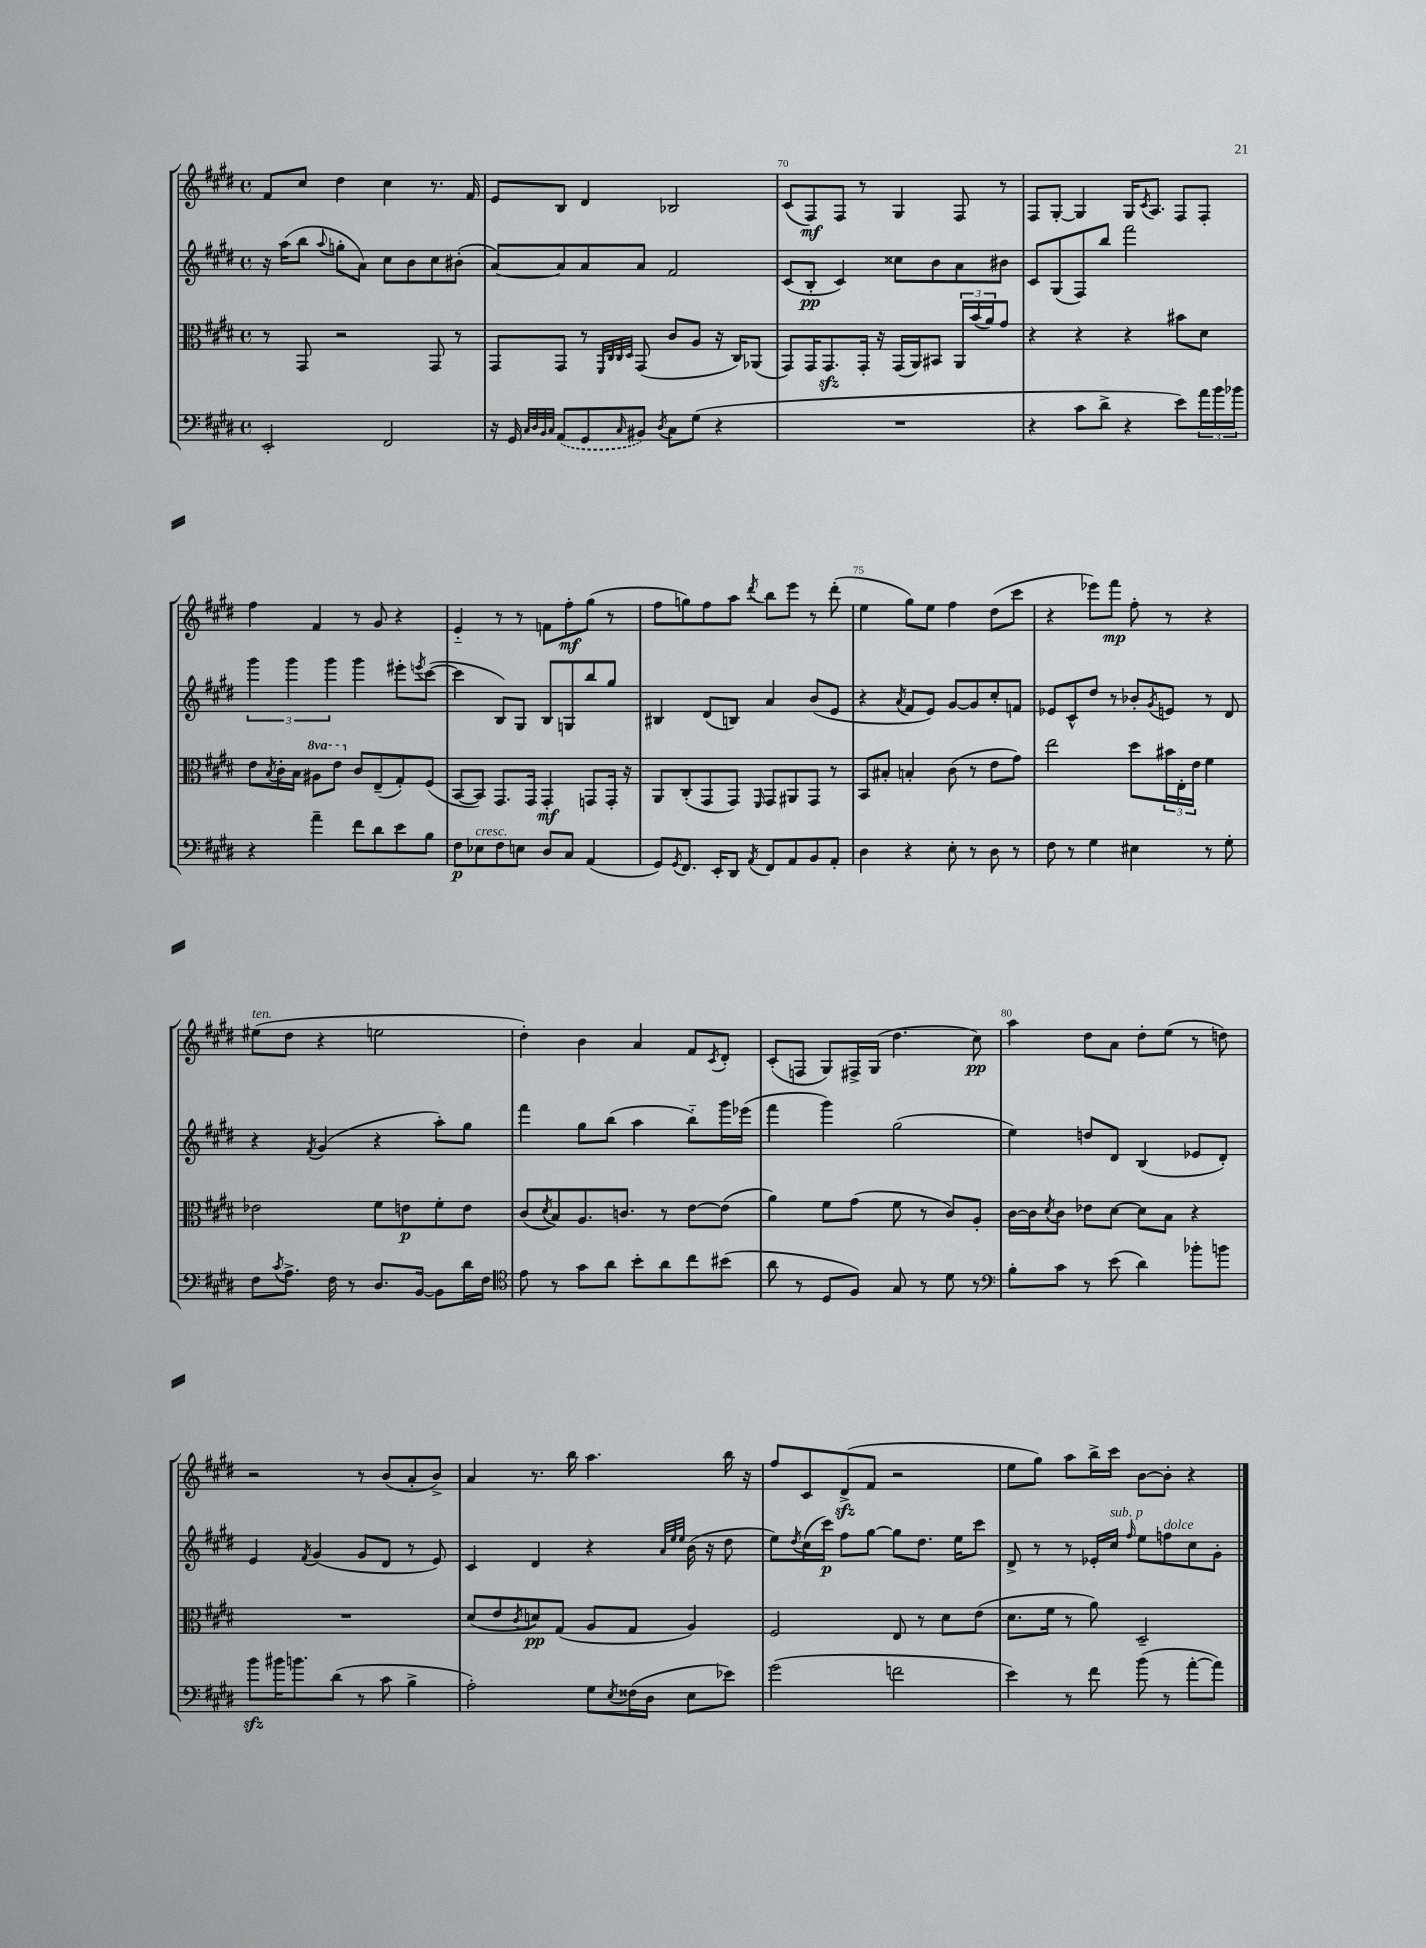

**kern	**dynam	**kern	**dynam	**kern	**dynam	**kern	**dynam
*part4	*part4	*part3	*part3	*part2	*part2	*part1	*part1
*staff4	*staff4	*staff3	*staff3	*staff2	*staff2	*staff1	*staff1
*clefF4	*	*clefC3	*	*clefG2	*	*clefG2	*
*k[f#c#g#d#]	*	*k[f#c#g#d#]	*	*k[f#c#g#d#]	*	*k[f#c#g#d#]	*
*M4/4	*	*M4/4	*	*M4/4	*	*M4/4	*
*met(c)	*	*met(c)	*	*met(c)	*	*met(c)	*
=68	=68	=68	=68	=68	=68	=68	=68
2EE'/	.	8r	.	16r	.	8f#/L	.
.	.	.	.	(16aa\KL	.	.	.
.	.	8GG#/	.	8bb\J	.	8cc#/J	.
.	.	.	.	8qqaa/	.	.	.
.	.	2r	.	8ggn'\L	.	4dd#\	.
.	.	.	.	8a\J)	.	.	.
2FF#/	.	.	.	8cc#\L	.	4cc#\	.
.	.	.	.	8b\	.	.	.
.	.	8GG#/	.	8cc#\	.	8.r	.
.	.	8r	.	(8b#X'\J	.	.	.
.	.	.	.	.	.	16f#/	.
=69	=69	=69	=69	=69	=69	=69	=69
16r	.	8GG#/L	.	[8a/L)	.	8e/L	.
16GG#/	.	.	.	.	.	.	.
32qqC#/LLL	.	.	.	.	.	.	.
32qqD#/	.	.	.	.	.	.	.
32qqBB/	.	.	.	.	.	.	.
32qqC#/JJJ	.	.	.	.	.	.	.
(8AA/L	.	8GG#/J	.	8a/]	.	8B/J	.
8GG#/	.	8r	.	8a/	.	4d#/	.
.	.	32qqFF#/LLL	.	.	.	.	.
.	.	32qqC#/	.	.	.	.	.
.	.	32qqC#/	.	.	.	.	.
16qqC#/	.	32qqD#/JJJ	.	.	.	.	.
8BB#X/J)	.	(8GG#/	.	8a/J	.	.	.
8qD#/	.	.	.	.	.	.	.
8C#\L	.	8c#/L	.	2f#/	.	2B-X/	.
(8G#\J	.	8A/J	.	.	.	.	.
4r	.	16r	.	.	.	.	.
.	.	16C#/KL)	.	.	.	.	.
.	.	(8AA-X/J	.	.	.	.	.
=70	=70	=70	=70	=70	=70	=70	=70
1r	.	8GG#/L)	.	(8c#/L	.	(8c#/L	.
.	.	16GG#/K	.	8B'/J	pp	8F#/)	mf
.	.	8.GG#zz/	.	.	.	.	.
.	.	.	.	4c#/)	.	8F#/J	.
.	.	16GG#'/Jk	.	.	.	8r	.
.	.	16r	.	.	.	.	.
.	.	(16GG#/LL	.	8cc##X\L	.	4G#/	.
.	.	16AA/J)	.	.	.	.	.
.	.	8BB#X/J	.	8b\	.	.	.
.	.	24AA/LL	.	8a\	.	8F#/	.
.	.	(24b/	.	.	.	.	.
.	.	24a/J)	.	.	.	.	.
.	.	8g#/J	.	8b#X\J	.	8r	.
=71	=71	=71	=71	=71	=71	=71	=71
4r	.	4r	.	8c#/L	.	8F#/L	.
.	.	.	.	(8G#/	.	[8G#'/J	.
8c#\L	.	4r	.	8F#/)	.	4G#/]	.
8d#^\J	.	.	.	8bb/J	.	.	.
4r	.	4r	.	2fff#\	.	16G#/KL	.
.	.	.	.	.	.	8qc#/	.
.	.	.	.	.	.	8.A/J	.
8e\L)	.	8b#X\L	.	.	.	8F#/L	.
24a\L	.	8d#\J	.	.	.	8F#'/J	.
24b\	.	.	.	.	.	.	.
24b-X\JJ	.	.	.	.	.	.	.
!!LO:LB:g=z
=72	=72	=72	=72	=72	=72	=72	=72
4r	.	8e\L	.	6ggg#\	.	4ff#\	.
.	.	8qB/	.	.	.	.	.
.	.	16c#'\L	.	.	.	.	.
.	.	.	.	6ggg#\	.	.	.
.	.	16B\JJ	.	.	.	.	.
*	*	*8va	*	*	*	*	*
4a~\	.	8a#X\L	.	.	.	4f#/	.
.	.	.	.	6ggg#\	.	.	.
.	.	8ee\J	.	.	.	.	.
*	*	*X8va	*	*	*	*	*
8f#\L	.	8c#/L	.	4ggg#\	.	8r	.
8d#\	.	(8E~/	.	.	.	8g#/	.
8e\	.	8G#'/)	.	8eee#X'\L	.	4r	.
.	.	.	.	8qeeen/	.	.	.
8B\J	.	(8F#/J	.	([8ccc#\J	.	.	.
=73	=73	=73	=73	=73	=73	=73	=73
8F#\L	p	[8BB/L	.	4ccc#\]	.	4e/	.
!LO:TX:a:i:t=cresc.	!	!	!	!	!	!	!
8E-X\	.	8BB/J])	.	.	.	.	.
8F#\	.	8.GG#/L	.	8B/L)	.	8r	.
8En\J	.	.	.	8G#/J	.	8r	.
.	.	16GG#/Jk	.	.	.	.	.
8D#/L	.	4GG#'/	mf	8B/L	.	8fn\L	.
8C#/J	.	.	.	8Gn/	.	8ff#'\	mf
(4AA/	.	8GGn/L	.	8bb/	.	(8gg#\J	.
.	.	16GG'/Jk	.	8gg#/J	.	8r	.
.	.	16r	.	.	.	.	.
=74	=74	=74	=74	=74	=74	=74	=74
8GG#/L)	.	8AA/L	.	4B#X/	.	8ff#\L	.
8qGG#/	.	.	.	.	.	.	.
8.FF#/J	.	(8C#'/	.	.	.	8ggn\)	.
.	.	8GG#/	.	(8d#/L	.	8ff#\	.
16EE'/KL	.	.	.	.	.	.	.
8DD#/J	.	8GG#/J)	.	8Bn/J)	.	8aa\J	.
8qAA/	.	16qqFF#/	.	.	.	8qddd#/	.
8FF#/L	.	8GG#/L	.	4a/	.	8bb\L	.
8AA/	.	8AA#X/	.	.	.	8eee\J	.
8BB/	.	8GG#/J	.	(8b/L	.	8r	.
8AA'/J	.	8r	.	8e/J	.	(8ddd#'\	.
=75	=75	=75	=75	=75	=75	=75	=75
4D#\	.	8BB/L	.	4r	.	4ee\	.
.	.	8B#X'/J	.	.	.	.	.
.	.	.	.	8qa/	.	.	.
4r	.	4Bn'/	.	8f#/L	.	8gg#\L)	.
.	.	.	.	8e/J)	.	8ee\J	.
8E'\	.	(8c#\	.	[8g#/L	.	4ff#\	.
8r	.	8r	.	8g#/]	.	.	.
8D#\	.	8e\L	.	8cc#'/	.	(8dd#\L	.
8r	.	8g#\J)	.	8fn/J	.	8ccc#\J	.
=76	=76	=76	=76	=76	=76	=76	=76
8F#\	.	2ee\	.	8e-X/L	.	4r	.
8r	.	.	.	8c#^^/	.	.	.
4G#\	.	.	.	8dd#/J	.	8eee-X\L)	.
.	.	.	.	8r	.	8fff#\J	mp
4E#X\	.	8dd#\L	.	8b-X'/L	.	8ff#'\	.
.	.	.	.	8qg#/	.	.	.
.	.	24b#X\L	.	8en/J	.	8r	.
.	.	24E'\	.	.	.	.	.
.	.	24e\JJ	.	.	.	.	.
8r	.	4f#\	.	8r	.	4r	.
8G#'\	.	.	.	8d#/	.	.	.
!!LO:LB:g=z
=77	=77	=77	=77	=77	=77	=77	=77
!	!	!	!	!	!	!LO:TX:a:i:t=ten.	!
8F#\L	.	2e-X\	.	4r	.	(8ee#X\L	.
8qc#/	.	.	.	.	.	.	.
8.A^\J	.	.	.	.	.	8dd#\J	.
.	.	.	.	8qf#/	.	.	.
.	.	.	.	(4g#/	.	4r	.
16F#\	.	.	.	.	.	.	.
8r	.	.	.	.	.	.	.
8.D#/L	.	8f#\L	.	4r	.	2een\	.
.	.	8en\	p	.	.	.	.
[16BB/Jk	.	.	.	.	.	.	.
8BB\L]	.	8f#'\	.	8aa'\L)	.	.	.
16d#\L	.	8e\J	.	8gg#\J	.	.	.
16F#\JJ	.	.	.	.	.	.	.
=78	=78	=78	=78	=78	=78	=78	=78
*clefC4	*	*	*	*	*	*	*
8e\	.	(8c#/L	.	4fff#\	.	4dd#'\)	.
.	.	8qd#/	.	.	.	.	.
8r	.	8B/)	.	.	.	.	.
8g#\L	.	8.A/	.	8gg#\L	.	4b\	.
8a\J	.	.	.	(8bb\J	.	.	.
.	.	8.cn/J	.	.	.	.	.
8b'\L	.	.	.	4aa\	.	4a/	.
8a\	.	8r	.	.	.	.	.
8cc#\	.	[8e\L	.	8bb\L)	.	8f#/L	.
.	.	.	.	.	.	8qc#/	.
(8b#X\J	.	(8e\J]	.	16ggg#\L	.	8d#'/J	.
.	.	.	.	(16eee-X\JJ	.	.	.
=79	=79	=79	=79	=79	=79	=79	=79
8a\	.	4a\)	.	4fff#\	.	(8c#'/L	.
8r	.	.	.	.	.	8Fn/J	.
8D#/L	.	8f#\L	.	4ggg#\)	.	8G#/L)	.
8F#/J)	.	(8g#\J	.	.	.	16F#X^/L	.
.	.	.	.	.	.	(16G#/JJ	.
8G#/	.	8f#\	.	(2gg#\	.	4.dd#\	.
8r	.	8r	.	.	.	.	.
8d#\	.	8c#/L)	.	.	.	.	.
8r	.	8A'/J	.	.	.	8cc#\)	pp
=80	=80	=80	=80	=80	=80	=80	=80
*clefF4	*	*	*	*	*	*	*
8B'\L	.	[16c#\LL	.	4ee\)	.	4aa\	.
.	.	16c#\J]	.	.	.	.	.
.	.	8qd#/	.	.	.	.	.
8c#\J	.	8c#\J	.	.	.	.	.
8r	.	8e-X\L	.	8ddn/L	.	8dd#\L	.
(8e\	.	[8d#\J	.	8d#/J	.	8a\J	.
4d#\)	.	8d#\L]	.	(4B/	.	8dd#'\L	.
.	.	8B\J	.	.	.	(8ee\J	.
8b-X'\L	.	4r	.	8e-X/L	.	8r	.
8bn\J	.	.	.	8d#'/J)	.	8ddn\)	.
!!LO:LB:g=z
=81	=81	=81	=81	=81	=81	=81	=81
8bzz\L	.	1r	.	4e/	.	2r	.
16b#X\K	.	.	.	.	.	.	.
8.bn\	.	.	.	.	.	.	.
.	.	.	.	8qf#/	.	.	.
.	.	.	.	(4g#/	.	.	.
(8d#\J	.	.	.	.	.	.	.
8r	.	.	.	8g#/L	.	8r	.
8c#\	.	.	.	8d#/J	.	(8b/L	.
4B^\	.	.	.	8r	.	8a'/	.
.	.	.	.	8e/)	.	8b^/J)	.
=82	=82	=82	=82	=82	=82	=82	=82
2A'\)	.	(8d#/L	.	4c#/	.	4a/	.
.	.	8e/	.	.	.	.	.
.	.	8qc#/	.	.	.	.	.
.	.	8dn/)	pp	4d#/	.	8.r	.
.	.	(8G#/J	.	.	.	.	.
.	.	.	.	.	.	16bb\	.
8G#\L	.	8A/L	.	4r	.	4.aa\	.
8qE/	.	.	.	.	.	.	.
(16F##X\L	.	8G#/J	.	.	.	.	.
16D#\JJ	.	.	.	.	.	.	.
.	.	.	.	32qqa/LLL	.	.	.
.	.	.	.	32qqee/	.	.	.
.	.	.	.	32qqee/JJJ	.	.	.
8E\L	.	4A/)	.	(16b\	.	.	.
.	.	.	.	16r	.	.	.
8e-X\J)	.	.	.	8dd#\	.	16bb\	.
.	.	.	.	.	.	16r	.
=83	=83	=83	=83	=83	=83	=83	=83
(2g#\	.	2F#/	.	8ee\L)	.	8ff#/L	.
.	.	.	.	8qdd#/	.	.	.
.	.	.	.	(16cc#\L	.	8c#/	.
.	.	.	.	16ccc#\JJ)	p	.	.
.	.	.	.	8ff#\L	.	(8d#zz^/	.
.	.	.	.	[8gg#\J	.	8f#/J	.
2fn\	.	8E/	.	8gg#\L]	.	2r	.
.	.	8r	.	8.dd#\J	.	.	.
.	.	8d#\L	.	.	.	.	.
.	.	.	.	16ee\KL	.	.	.
.	.	(8e\J	.	8ccc#\J	.	.	.
=84	=84	=84	=84	=84	=84	=84	=84
4e\)	.	8.d#\L	.	8d#^/	.	8ee\L	.
.	.	.	.	8r	.	8gg#\J)	.
.	.	16f#\Jk	.	.	.	.	.
8r	.	8r	.	8r	.	8aa\L	.
8f#\	.	8a\)	.	16e-X'/LL	.	16bb^\L	.
!	!	!	!	!LO:TX:a:i:t=sub. p	!	!	!
.	.	.	.	16cc#/JJ	.	16ccc#\JJ	.
.	.	.	.	16qqff#/	.	.	.
(8b\	.	2D#~/	.	8ee\L	.	[8b\L	.
!	!	!	!	!LO:TX:a:i:t=dolce	!	!	!
8r	.	.	.	8ffn\	.	8b'\J]	.
[8a'\L	.	.	.	8cc#\	.	4r	.
8a\J])	.	.	.	8g#'\J	.	.	.
==	==	==	==	==	==	==	==
*-	*-	*-	*-	*-	*-	*-	*-
